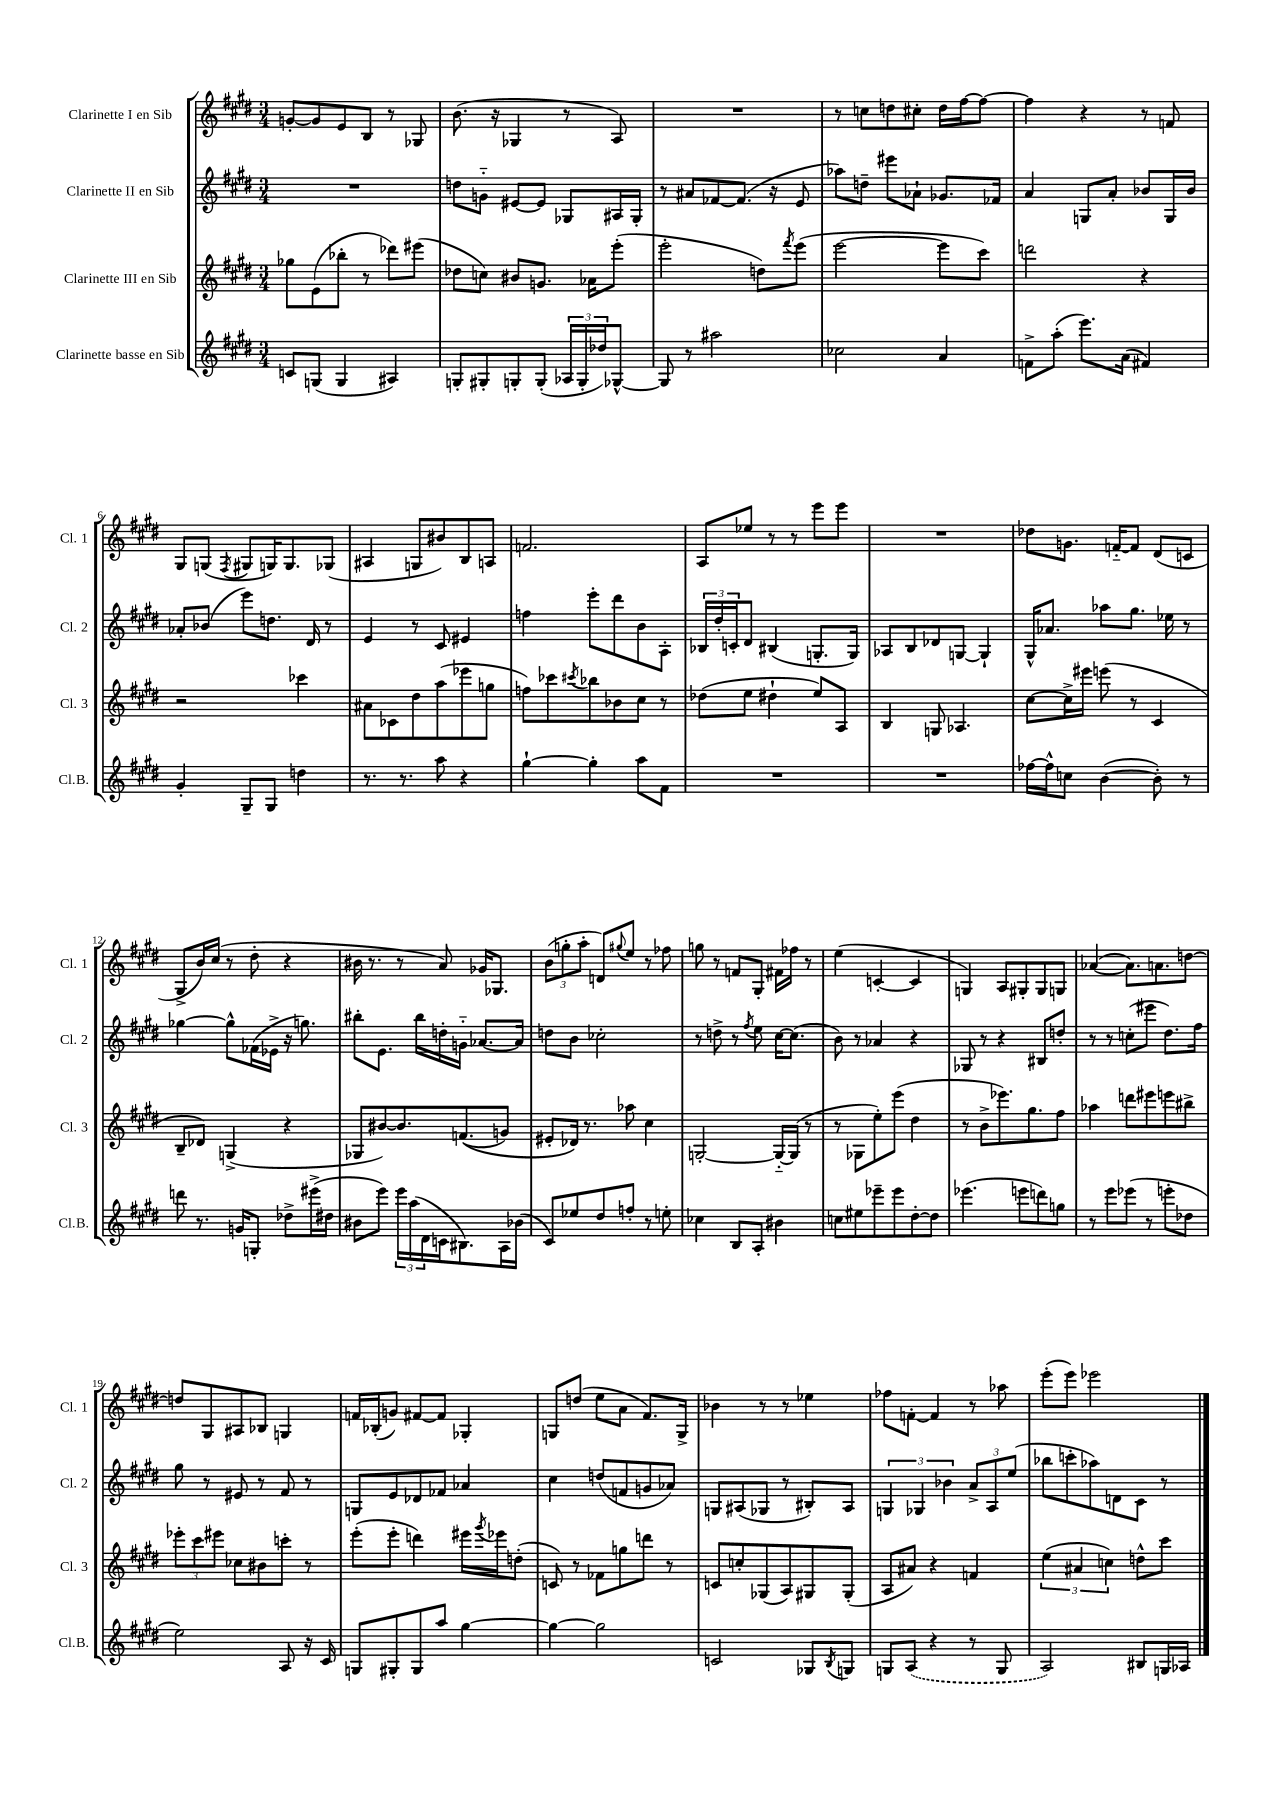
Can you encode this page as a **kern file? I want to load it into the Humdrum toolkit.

**kern	**kern	**kern	**kern
*staff4	*staff3	*staff2	*staff1
*clefG2	*clefG2	*clefG2	*clefG2
*k[f#c#g#d#]	*k[f#c#g#d#]	*k[f#c#g#d#]	*k[f#c#g#d#]
*M3/4	*M3/4	*M3/4	*M3/4
8c	8gg-	2.r	[8g'
(8G	(8e	.	8g]
4G	8bb-'	.	8e
.	8r	.	8B
4A#)	8ddd-)	.	8r
.	(8eee#	.	8G-
=	=	=	=
8G'	8dd-	8dd	(8.b
8G#'	8cc)	8g'~	.
.	.	.	16r
8G'	8b#	[8e#	4G-
(8G'	8.g	8e#]	.
24A-	.	8G-	8r
24G'	.	.	.
.	16a-	.	.
24dd-)	.	.	.
[8G-^^	(8eee'	16A#	8A)
.	.	16G-'	.
=	=	=	=
8G-]	2eee'	8r	2.r
8r	.	8a#	.
2aa#	.	[8f-	.
.	.	(8.f-]	.
.	8dd)	.	.
.	.	16r	.
.	8qfff#	.	.
.	(8eee	8e	.
=	=	=	=
2cc-	[2eee	8aa-)	8r
.	.	8dd~	8cc
.	.	8eee#	8dd
.	.	8a-`	8cc#'
4a	8eee]	8.g-	16dd
.	.	.	[16ff#
.	8ccc#)	.	8ff#_
.	.	16f-	.
=	=	=	=
8f^	2ddd	4a	4ff#]
(8aa'	.	.	.
8.eee)	.	8G	4r
.	.	8a'	.
(16a	.	.	.
4f#)	4r	8b-	8r
.	.	16G	8f
.	.	16b-	.
=	=	=	=
4g#'	2r	8a-'	8G#
.	.	(8b-	(8G
.	.	.	8qF#
8G#~	.	8eee)	8G#
8G#	.	8.dd	16G)
.	.	.	8.G
4dd	4ccc-	.	.
.	.	16d#	.
.	.	8r	(8G-
=	=	=	=
8.r	8a#	4e	4A#
.	8c-	.	.
8.r	.	.	.
.	8dd#	8r	8G
8aa	(8aa	8c#	8b#)
4r	8eee-	4e#	8B
.	8gg	.	8A
=	=	=	=
[4gg#`	8ff)	4ff	2.f
.	8ccc-	.	.
.	8qccc#	.	.
4gg#']	8bb-	8eee'	.
.	8b-	8ddd#	.
8aa	8cc#	8b	.
8f#	8r	8A'	.
=	=	=	=
2.r	(8dd-	24B-	8A
.	.	24dd#'	.
.	.	24c'	.
.	8ee	8d#	8ee-
.	4dd#`	(4B#	8r
.	.	.	8r
.	8ee)	8.G'	8eee
.	8A	.	8eee
.	.	16G)	.
=	=	=	=
2.r	4B	8A-	2.r
.	.	8B	.
.	8G	8d-	.
.	4.A-	[8G	.
.	.	4G`]	.
=	=	=	=
[16ff-	[8cc#	16G#^^	8dd-
16ff-^^]	.	8.a-	.
8cc	16cc#^]	.	8.g
.	16eee#	.	.
([4b	(8eee	8aa-	.
.	.	.	[16f'~
.	8r	8.gg#	8f]
8b'])	4c#	.	(8d#
.	.	16ee-	.
8r	.	8r	8c
=	=	=	=
8ddd	8B~	[4gg-	8G#^
8.r	8d-)	.	16b)
.	.	.	(16cc#
.	(4G^	8gg-^^]	8r
16g	.	.	.
8G'	.	(16f-	8dd#'
.	.	16e-^	.
8dd-^	4r	16r	4r
.	.	8.gg)	.
(16eee#^	.	.	.
16dd#	.	.	.
=	=	=	=
8b#	8G-	8bb#'	16b#
.	.	.	8.r
8eee)	[8b#)	8.e	.
24eee	8.b#]	.	8r
(24aa	.	.	.
.	.	16bb#	.
24d#	.	.	.
16c	.	16dd'	8a)
8.B#)	&((8.f	16g'~	.
.	.	[8.a-	16g-
.	.	.	8.G-
16A	8g)	.	.
(16b-	.	16a-]	.
=	=	=	=
8c#)	8e#'	8dd	(12b
.	.	.	12gg'
8ee-	16d-&)	8b	.
.	.	.	12aa'
.	8.r	.	.
8dd#	.	2cc-'	8d)
.	.	.	8qqgg#
8ff'	8aa-	.	8ee
8r	4cc#	.	8r
8ee'	.	.	8ff-
=	=	=	=
4cc-	[2G'	8r	8gg
.	.	8dd^	8r
8B	.	8r	8f
.	.	8qff#	.
8A'	.	8ee	8G#'
4b#	16G'~_	[16cc#	16f#
.	(16G]	(8.cc#]	16ff-
.	8r	.	8r
=	=	=	=
8cc	8r	8b)	(4ee
8ee#	8G-	8r	.
8eee-~	8ee')	4a-	[4c'
8eee-	(8eee	.	.
[8dd#'	4dd#	4r	4c]
8dd#]	.	.	.
=	=	=	=
(4.eee-	8r	8G-	4G)
.	8b^	8r	.
.	8.eee-)	4r	8A
8eee	.	.	8G#'
.	8.gg#	.	.
8ddd)	.	8B#	8G#
8gg	8ff#	8dd'	8G
=	=	=	=
8r	4aa-	8r	([4a-
8eee	.	8r	.
(8eee-	8ddd	(8cc'	8.a-])
8r	8eee#	8eee#	.
.	.	.	8.a
8eee'	8eee	8.dd#)	.
8dd-	8bb#^	.	[8dd
.	.	16ff#	.
=	=	=	=
2ee)	12eee-'	8gg#	8dd]
.	12ccc#	.	.
.	.	8r	8G#
.	12eee#	.	.
.	8cc-	8e#	8A#
.	8b#	8r	8B-
8A	8ccc'	8f#	4G
16r	8r	8r	.
16c#	.	.	.
=	=	=	=
8G	(8eee'	8G	16f
.	.	.	(16B-'
8G#'	8eee'	8e	8g)
8G#	4ddd)	8d-	[8f#
8aa	.	8f-	8f#]
[4gg#	16eee#	4a-	4G-'
.	8qggg#	.	.
.	16eee-	.	.
.	(8dd'	.	.
=	=	=	=
4gg#_	8c)	4cc#	8G
.	8r	.	(8dd
2gg#]	8f-	(8dd	8ee
.	8gg	8f	8a
.	8ddd	8g	8.f#)
.	8r	8a-)	.
.	.	.	16G^
=	=	=	=
2c	8c	8G	4b-
.	8cc'	(8A#	.
.	(8G-	8G-	8r
.	8A)	8r	8r
8G-	8G#	8B#')	4ee-
8qB	.	.	.
8G	(8G#'	8A#	.
=	=	=	=
8G	8A	6G	8ff-
(8A	8a#)	.	[8f'
.	.	6G-	.
4r	4r	.	4f]
.	.	6b-	.
8r	4f	12a^	8r
.	.	12A	.
8G	.	.	8aa-
.	.	(12ee	.
=	=	=	=
2A)	(6ee	8bb-	(8eee'
.	.	8ccc'	8eee)
.	6a#	.	.
.	.	8aa-)	2eee-
.	6cc)	.	.
.	.	8d	.
8B#	8dd^^	8c#	.
16G	8ccc#	8r	.
16A-	.	.	.
==	==	==	==
*-	*-	*-	*-
